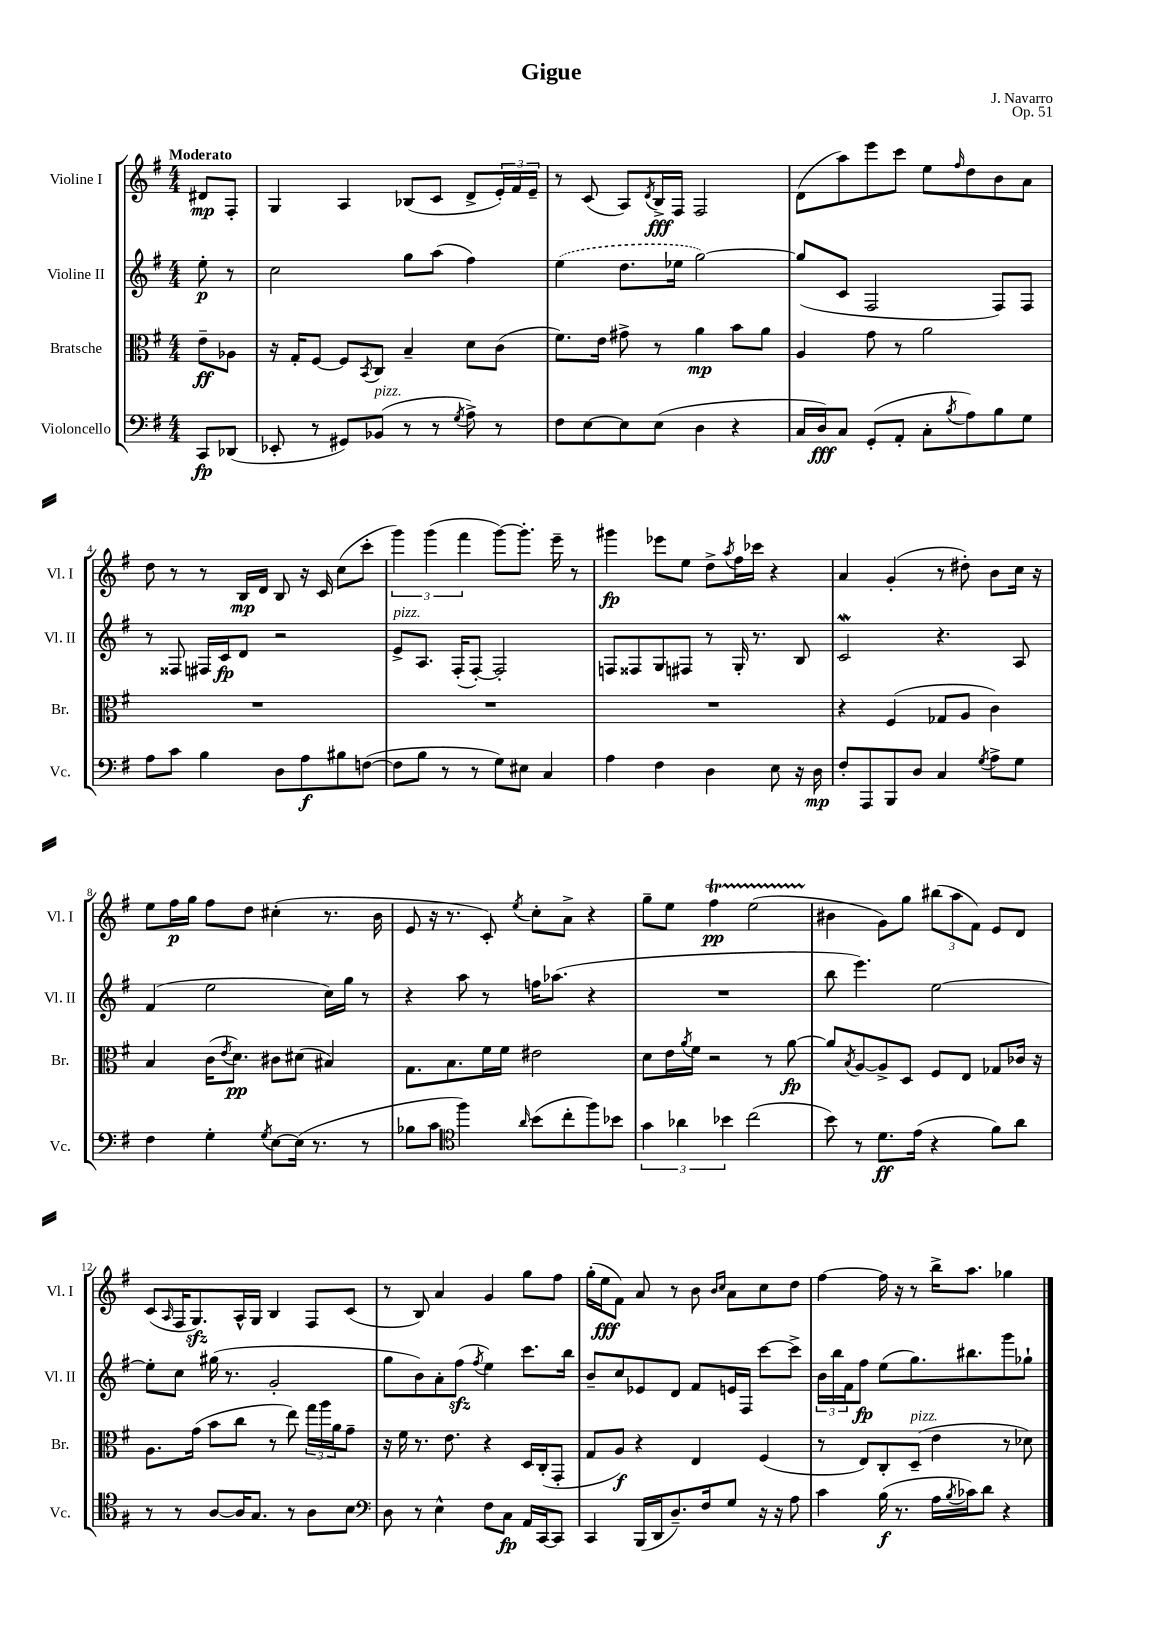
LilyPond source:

\header { title = "Gigue" composer = "J. Navarro" opus = "Op. 51" }
<<
\new StaffGroup <<
\new Staff = "s0" \with { instrumentName = "Violine I" shortInstrumentName = "Vl. I" } {
    \clef treble \key g \major \numericTimeSignature \time 4/4 \partial 4 \tempo "Moderato"
    dis'8\mp fis8-. |
    g4 a4 bes8( c'8 d'8-> \tuplet 3/2 { e'16-.) fis'16 e'16-- } |
    r8 c'8( a8) \acciaccatura { d'8 } b16->\fff fis16 fis2 |
    d'8( a''8) e'''8 c'''8 e''8 \grace { fis''16 } d''8 b'8 a'8 |
    d''8 r8 r8 b16\mp d'16 b8 r16 c'16 c''8( c'''8-. |
    \tuplet 3/2 { g'''4) g'''4( fis'''4 } g'''8~) g'''8.-. e'''16-- r8 |
    gis'''4\fp ees'''8 e''8 d''8-> \acciaccatura { a''8 } fis''16 ces'''16 r4 |
    a'4 g'4-.( r8 dis''8-.) b'8 c''16 r16 |
    e''8 fis''16\p g''16 fis''8 d''8 cis''4-.( r8. b'16 |
    e'8 r16 r8. c'8-.) \acciaccatura { e''8 } c''8-. a'8-> r4 |
    g''8-- e''8 fis''4\startTrillSpan\pp e''2( |
    bis'4\stopTrillSpan g'8) g''8 \tuplet 3/2 { bis''8( a''8 fis'8) } e'8 d'8 |
    c'8( \grace { a16 } fis16 g8.\sfz) a16-^ g16 b4 fis8 c'8( |
    r8 b8) a'4 g'4 g''8 fis''8 |
    g''16-.( e''16\fff fis'8) a'8 r8 b'8 \grace { b'16 c''16 } a'8 c''8 d''8 |
    fis''4~ fis''16 r16 r8 b''16-> a''8. ges''4 \bar "|." |
}
\new Staff = "s1" \with { instrumentName = "Violine II" shortInstrumentName = "Vl. II" } {
    \clef treble \key g \major \numericTimeSignature \time 4/4 \partial 4
    e''8-.\p r8 |
    c''2 g''8 a''8( fis''4) |
    \once \slurDashed e''4( d''8. ees''16 g''2~) |
    g''8( c'8 fis2 fis8) fis8 |
    r8 fisis8 fis16 c'16\fp d'8 r2 |
    e'8->^\markup { \italic "pizz." } a8. fis16-.( fis8~-.) fis2-. |
    f8 fisis8 g8 fis8 r8 g16-. r8. b8 |
    c'2\mordent r4. a8 |
    fis'4( e''2 c''16) g''16 r8 |
    r4 a''8 r8 f''16 aes''8.( r4 |
    R1 |
    b''8 e'''4.) e''2~ |
    e''8-. c''8 gis''16( r8. g'2-. |
    g''8 b'8) a'8-. fis''8\sfz( \acciaccatura { fis''8 } e''4) c'''8. b''16 |
    b'8-- c''8 ees'8 d'8 fis'8 e'16 fis16 c'''8~ c'''8-> |
    \tuplet 3/2 { b'16 b''16 fis'16 } fis''8\fp e''8( g''8.) bis''8. g'''8 ges''8-! \bar "|." |
}
\new Staff = "s2" \with { instrumentName = "Bratsche" shortInstrumentName = "Br." } {
    \clef alto \key g \major \numericTimeSignature \time 4/4 \partial 4
    e'8--\ff aes8 |
    r16 g16-. fis8~ fis8 \acciaccatura { b,8 } c8 b4-- d'8 c'8( |
    fis'8.) e'16 gis'8-> r8 a'4\mp b'8 a'8 |
    a4 g'8 r8 a'2 |
    R1 |
    R1 |
    R1 |
    r4 fis4( ges8 a8 c'4) |
    b4 c'16( \acciaccatura { e'8 } d'8.\pp) cis'8 dis'8( bis4) |
    g8. b8. fis'16 fis'16 eis'2 |
    d'8 e'16 \acciaccatura { a'8 } fis'16 r2 r8 a'8~\fp |
    a'8 \acciaccatura { b8 } a8~ a8-> d8 fis8 e8 ges8 ces'16 r16 |
    a8. g'16( b'8 c''8 r8 e''8) \tuplet 3/2 { g''16 a''16 a'16 } g'8-- |
    r16 fis'16 r8. e'8. r4 d16 c16-.( g,8-. |
    g8 a8\f) r4 e4 fis4( |
    r8 e8) c8-. d8--^\markup { \italic "pizz." }( e'4 r8 des'8) \bar "|." |
}
\new Staff = "s3" \with { instrumentName = "Violoncello" shortInstrumentName = "Vc." } {
    \clef bass \key g \major \numericTimeSignature \time 4/4 \partial 4
    c,8\fp des,8( |
    ees,8-. r8 gis,8) bes,8^\markup { \italic "pizz." }( r8 r8 \acciaccatura { g8 } a8->) r8 |
    fis8 e8~ e8 e8( d4 r4 |
    c16 d16\fff) c8 g,8-.( a,8-. c8-. \acciaccatura { b8 } a8) b8 g8 |
    a8 c'8 b4 d8 a8\f bis8 f8~( |
    f8 b8 r8 r8 g8) eis8 c4 |
    a4 fis4 d4 e8 r16 d16\mp |
    fis8-. a,,8 b,,8 d8 c4 \acciaccatura { g8 } a8-> g8 |
    fis4 g4-. \acciaccatura { g8 } e8~ e16( r8. r8 |
    bes8 c'8 \clef tenor fis''4) \grace { a'16 } b'8( c''8-. fis''8) bes'8 |
    \tuplet 3/2 { g'4 aes'4 bes'4 } c''2( |
    b'8) r8 d'8.\ff e'16( r4 fis'8) a'8 |
    r8 r8 a8~ a16 g8. r8 a8 b8 |
    \clef bass d8 r8 e4-^ fis8 c8\fp a,16 c,16~ c,8 |
    c,4 b,,16( d,16 d8.--) fis16 g8 r16 r16 a8 |
    c'4 b16\f( r8. a16 \acciaccatura { b8 } ces'16) d'8 r4 \bar "|." |
}
>>
>>
